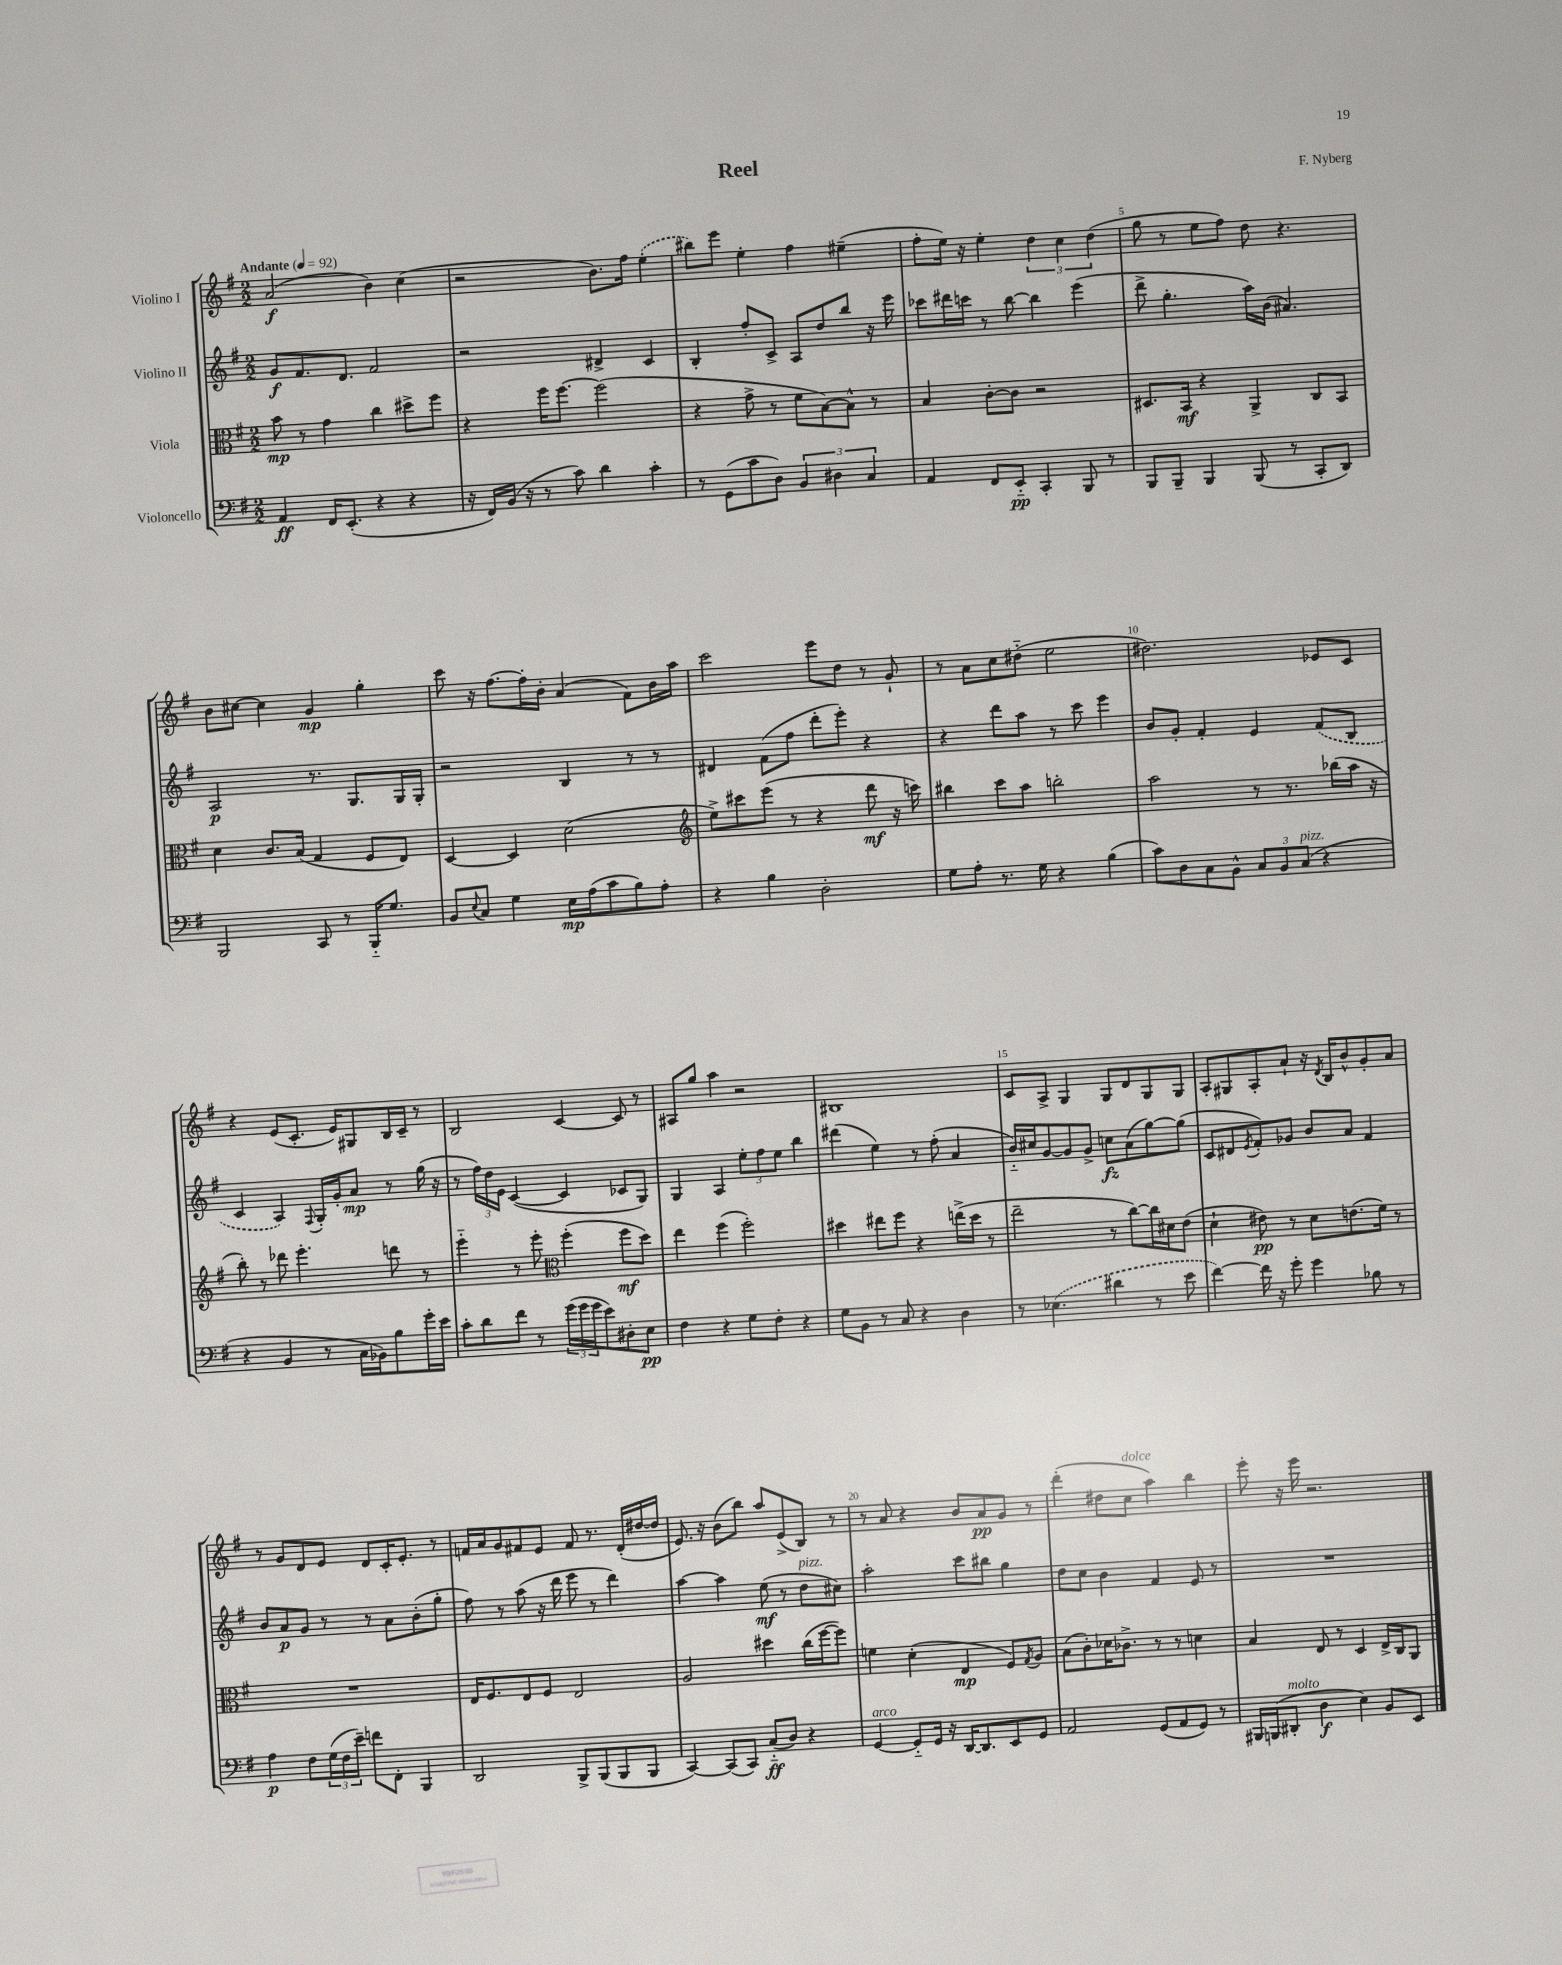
\header { title = "Reel" composer = "F. Nyberg" }
<<
\new StaffGroup <<
\new Staff = "s0" \with { instrumentName = "Violino I" } {
    \clef treble \key g \major \numericTimeSignature \time 2/2 \tempo "Andante" 4 = 92
    a'2\f( b'4) c''4( |
    r2 b'8.) fis''16 \once \slurDashed e''4-.( |
    bis''8) e'''8 e''4-. fis''4 eis''4--( |
    fis''8-. e''16) r16 e''4-. \tuplet 3/2 { d''4 c''4 d''4( } |
    g''8 r8 e''8 fis''8) d''8 r4. |
    b'8 cis''8~ cis''4 g'4\mp g''4-. |
    c'''8 r16 fis''8.~ fis''16-. b'16-. a'4( fis'8) b'16 a''16 |
    c'''2 e'''8 d''8 r8 g'8-! |
    r8 a'8 c''8 dis''8-_( e''2 |
    dis''2.) ees'8 c'8 |
    r4 e'8( c'8.-. e'16) gis8 b16 c'16-- r8 |
    b2 c'4~ c'8 r8 |
    ais8 g''8 a''4 r2 |
    bis1 |
    c'8 a8-> g4 g8 d'8 g8 g8 |
    a8-. gis8 a8-. a'8-! r16 \acciaccatura { d'8 } b16 b'8-^ g'8-. a'8 |
    r8 g'8 d'8 e'8 d'8 c'16-. e'8.-. r8 |
    f'16 a'16 g'8 fis'8 e'8 fis'8 r8. d'16-.( dis''16~ dis''16 |
    e'8.) r16 b'8( b''8) a''8 e'8->( b8) r8 |
    r8 a'8 r4 b'8 a'8\pp g'8 r8 |
    d'''4-.( dis''8 c''8^\markup { \italic "dolce" } a''4) b''4 |
    e'''8-. r16 e'''16 r2. \bar "|." |
}
\new Staff = "s1" \with { instrumentName = "Violino II" } {
    \clef treble \key g \major \numericTimeSignature \time 2/2
    g'8\f fis'8. d'8. fis'2 |
    r2 dis'4-> c'4 |
    b4-. fis''8-. c'8-> a8 d''8 b''8 r16 e'''16 |
    ces'''8 dis'''16 c'''16 r8 b''8~ b''4 e'''4( |
    d'''8-> g''4.-. a''16) b'16( ais'4.) |
    a2\p r8. g8. g16 g16-. |
    r2 b4 r8 r8 |
    dis'4 fis'8( fis''8 d'''8-. e'''8-.) r4 |
    r4 d'''8 a''8 r8 c'''8 e'''4 |
    b'8 g'8-. fis'4-. e'4 \once \slurDashed fis'8( b8 |
    c'4 a4) \appoggiatura { fis8 } g16-. g'16-. a'8\mp r8 g''16( r16 |
    r8 \tuplet 3/2 { fis''16) d''16 e'16 } c'4~( c'4 ces'8 g8) |
    g4 a4 \tuplet 3/2 { e''8-. fis''8 e''8 } b''4 |
    dis'''4( e''4) r8 fis''8-.( a'4 |
    b'16-_) cis''16 g'8~ g'8 g'8-> c''8\fz a'8( g''8~) g''8( |
    c'8 dis'8 \acciaccatura { e'8 } fis'8-.) ges'8 b'8 a'8 fis'4 |
    b'8 a'8\p g'8 r8 r8 a'8 b'8-.( g''8-. |
    fis''8) r8 a''8( r16 d'''16 e'''8 r8 d'''4) |
    a''4~ a''4 e''8\mf( r8 d''8^\markup { \italic "pizz." } cis''8) |
    a''2-. c'''8 bis''8 g''4 |
    d''8 c''8 b'4 fis'4 e'8 r8 |
    R1 \bar "|." |
}
\new Staff = "s2" \with { instrumentName = "Viola" } {
    \clef alto \key g \major \numericTimeSignature \time 2/2
    b'8\mp r8 g'4 c''4 dis''8-> fis''8 |
    r4 fis''16 fis''8.~ fis''2( |
    r4 g'8-> r8 fis'8 b8~) b8-^ r8 |
    b4 c'8~-. c'8 r2 |
    dis8. b,16\mf r4 a,4-> c8 b,8 |
    d'4 c'8. b16( g4 fis8 e8) |
    d4~ d4 d'2( |
    \clef treble e''8->) cis'''8 e'''8( r8 r4 d'''8\mf r16 c'''16) |
    bis''4 c'''8 a''8 b''2-. |
    a''2 r8 r8. bes''16( a''16 r16 |
    b''8-.) r8 des'''8 e'''4.-. d'''8 r8 |
    e'''4-_ r8 e'''8-. \clef alto fis''4-.( fis''8\mf d''8) |
    e''4 fis''4( fis''2-.) |
    dis''4 eis''8 fis''8 r4 e''16->( dis''16 r8 |
    e''2-- r8 c''8~) c''16 dis'16 e'8( |
    d'4-! eis'8\pp) r8 d'8 e'8.( fis'16) r8 |
    R1 |
    e16 fis8. e8 fis8 e2 |
    a2 dis''4 c''16( fis''16~ fis''8) |
    f'4 d'4-.( e4\mp fis8) \acciaccatura { g8 } a8 |
    b8( c'8-.) des'16 ces'8.-> r8 r8 d'4 |
    b4 e8 r8 d4 e16-> c16 a,8 \bar "|." |
}
\new Staff = "s3" \with { instrumentName = "Violoncello" } {
    \clef bass \key g \major \numericTimeSignature \time 2/2
    a,4\ff fis,16 e,8.-.( r4 r4 |
    r16 fis,16) b,16( r16 r8 c'8) d'4 c'4-. |
    r8 g,8( c'8 d8) \tuplet 3/2 { b,4 dis4 c4 } |
    a,4 fis,8 e,8-_\pp c,4-. b,,8 r8 |
    b,,8 b,,8-- b,,4 b,,8( r8 c,8-. d,8) |
    b,,2 c,8 r8 b,,16-_ g8. |
    b,8 \appoggiatura { e8 } c8 g4 e16\mp a16( c'8 b8) a8-. |
    r4 b4 d2-. |
    g8 a8-. r8. g16 r4 b4( |
    c'8) d8 c8 b,8-^ \tuplet 3/2 { c8 b,8 c8^\markup { \italic "pizz." }( } r4 |
    r4 b,4 r8 c16 bes,16) b8 g'16-. e'16 |
    c'8-. d'8 fis'8 r8 \tuplet 3/2 { g'16( g'16 g'16 } e'8) dis8-. e8\pp |
    fis4 r4 g8 fis8-. r4 |
    g8 b,8 r8 c8 r4 d4 |
    r8 \once \slurDashed ees4.( dis'4 r8 e'8 |
    fis'4~) fis'16 r16 g'8-. g'4 bes8 r8 |
    a4\p fis8 \tuplet 3/2 { g16( fis16 e'16--) } f'8 fis,8-. b,,4 |
    d,2 b,,8-> b,,8( b,,8 b,,8 |
    c,4~) c,8( c,8) c8-_\ff( d8) r4 |
    g,4~^\markup { \italic "arco" } g,8-_ g,16 r16 d,16~ d,8. e,8 g,8 |
    a,2 g,8( a,8 g,8) r8 |
    bis,,16 b,,16( dis,8-.^\markup { \italic "molto" } d4\f e4) b,8 e,8 \bar "|." |
}
>>
>>
\layout { \context { \Score \override BarNumber.break-visibility = ##(#f #t #t) barNumberVisibility = #(every-nth-bar-number-visible 5) } }
